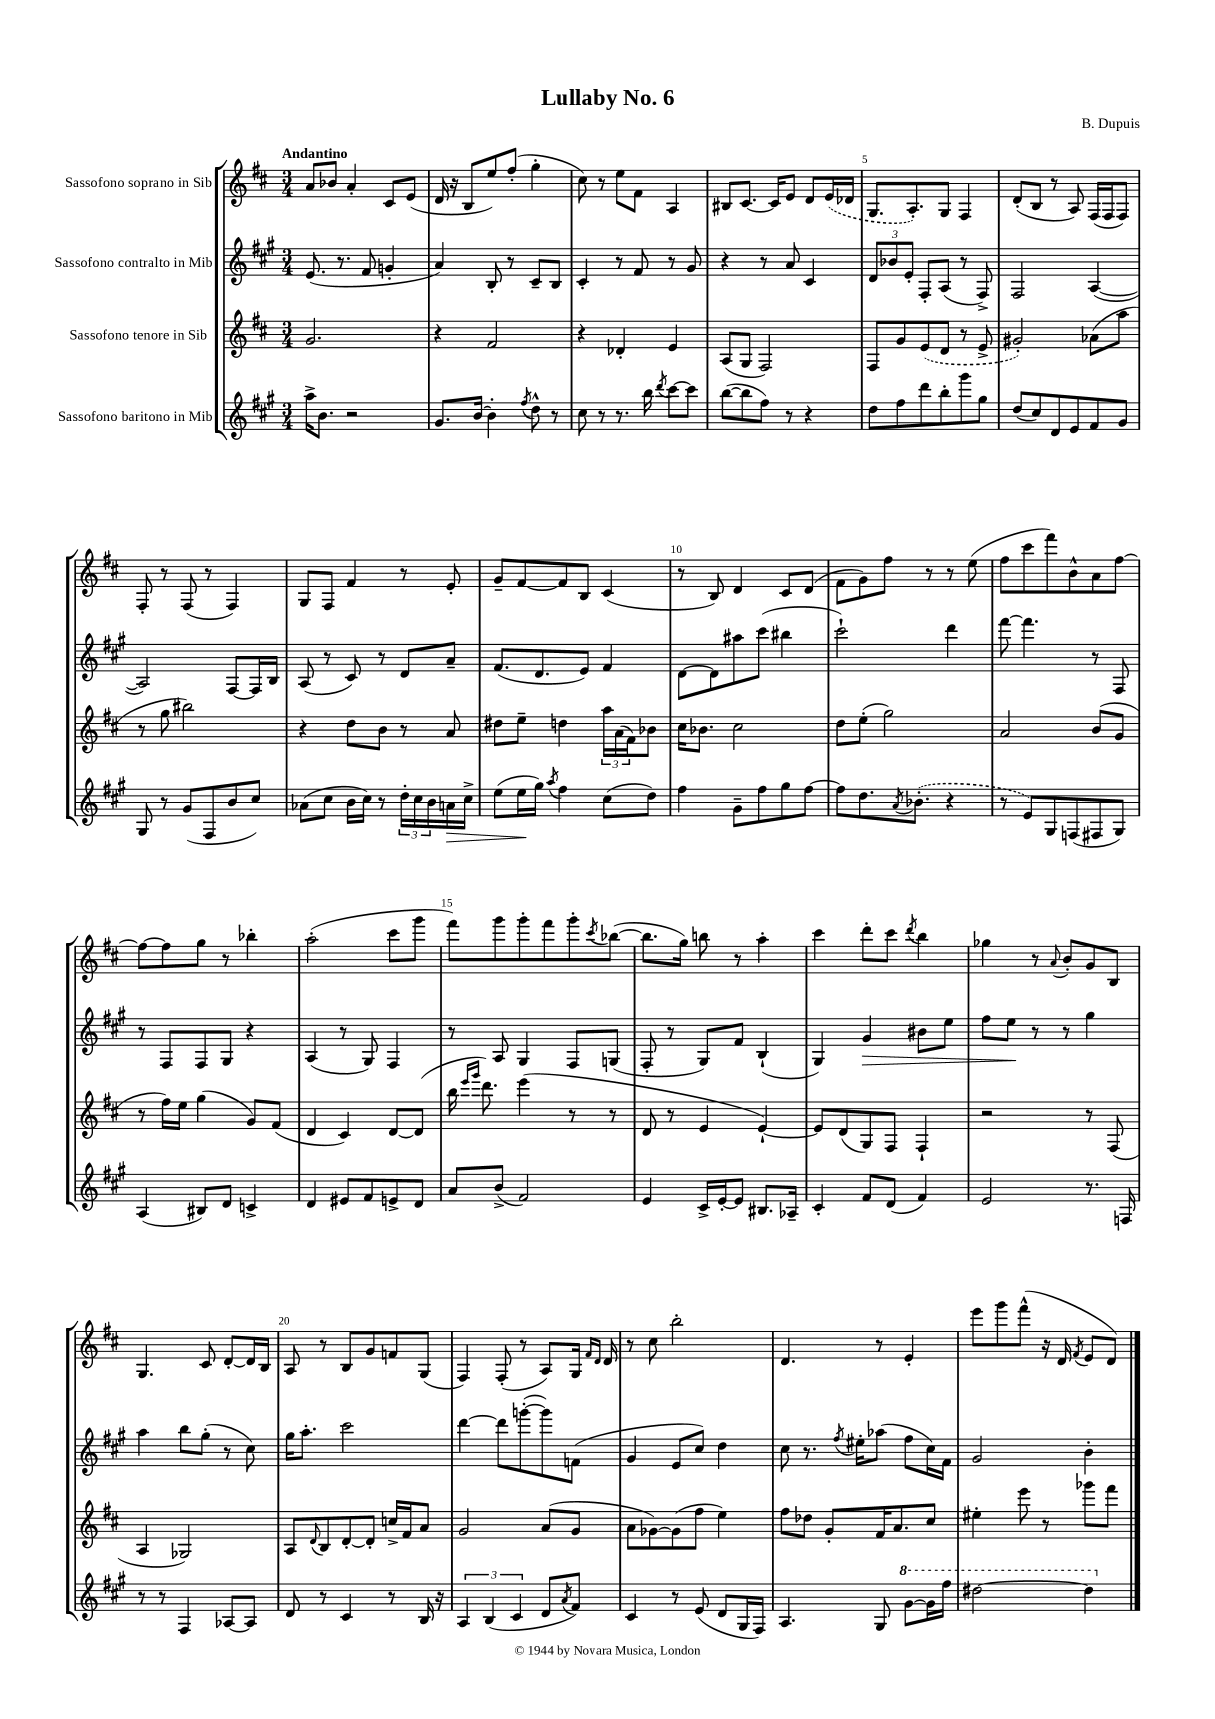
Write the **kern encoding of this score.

**kern	**dynam	**kern	**kern	**dynam	**kern
*part4	*part4	*part3	*part2	*part2	*part1
*staff4	*staff4	*staff3	*staff2	*staff2	*staff1
*I"Sassofono baritono in Mib	*	*I"Sassofono tenore in Sib	*I"Sassofono contralto in Mib	*	*I"Sassofono soprano in Sib
*clefG2	*	*clefG2	*clefG2	*	*clefG2
*k[f#c#g#]	*	*k[f#c#]	*k[f#c#g#]	*	*k[f#c#]
*M3/4	*	*M3/4	*M3/4	*	*M3/4
=1	=1	=1	=1	=1	=1
!	!	!	!	!	!LO:TX:a:B:t=Andantino
16aa^\KL	.	2.g/	(8.e/	.	8a/L
8.b\J	.	.	.	.	.
.	.	.	.	.	8b-X/J
.	.	.	8.r	.	.
2r	.	.	.	.	4a'/
.	.	.	8f#/	.	.
.	.	.	4gn'/	.	8c#/L
.	.	.	.	.	(8e/J
=2	=2	=2	=2	=2	=2
8.g#/L	.	4r	4a/)	.	16d/
.	.	.	.	.	16r
.	.	.	.	.	8B/L
[16b/Jk	.	.	.	.	.
4b'\]	.	2f#/	8B'/	.	8ee/)
.	.	.	8r	.	(8ff#'/J
8qff#/	.	.	.	.	.
8dd^^\	.	.	8c#~/L	.	4gg'\
8r	.	.	8B/J	.	.
=3	=3	=3	=3	=3	=3
8cc#\	.	4r	4c#'/	.	8cc#\)
8r	.	.	.	.	8r
8.r	.	4d-X'/	8r	.	8ee\L
.	.	.	8f#/	.	8f#\J
16bb\	.	.	.	.	.
8qddd/	.	.	.	.	.
[8ccc#\L	.	4e/	8r	.	4A/
8ccc#\J]	.	.	8g#/	.	.
=4	=4	=4	=4	=4	=4
([8bb\L	.	(8A/L	4r	.	8B#X/L
8bb\]	.	8G/J	.	.	[8.c#/J
8ff#\J)	.	2F#/)	8r	.	.
.	.	.	.	.	16c#/KL]
8r	.	.	8a/	.	8e/J
4r	.	.	4c#/	.	8d/L
.	.	.	.	.	(16e/L
.	.	.	.	.	16d-X/JJ
=5	=5	=5	=5	=5	=5
8dd\L	.	8F#/L	12d/L	.	8.G/L
.	.	.	12b-X/	.	.
8ff#\	.	8g/	.	.	.
.	.	.	12e'/J	.	.
.	.	.	.	.	8.A'/)
8ddd\	.	(8e/	8F#'/L	.	.
8bb'\	.	8d/J	(8A/J	.	8G/J
8ggg#\	.	8r	8r	.	4F#/
8gg#\J	.	8e^/	8F#^/)	.	.
=6	=6	=6	=6	=6	=6
(8dd/L	.	2g#X'/)	2F#/	.	(8d'/L
8cc#/)	.	.	.	.	8B/J
8d/	.	.	.	.	8r
8e/	.	.	.	.	8A/)
8f#/	.	(8a-X\L	([4A/	.	(16F#/LL
.	.	.	.	.	16F#/J
8g#/J	.	8aa\J	.	.	8F#/J)
!!LO:LB:g=z
=7	=7	=7	=7	=7	=7
8G#/	.	8r	2A/])	.	8F#'/
8r	.	8gg\	.	.	8r
(8g#/L	.	2bb#X\)	.	.	(8F#/
8F#/	.	.	.	.	8r
8b/	.	.	[8F#/L	.	4F#/)
8cc#/J)	.	.	16F#/L]	.	.
.	.	.	16B/JJ	.	.
=8	=8	=8	=8	=8	=8
(8a-X\L	.	4r	(8A/	.	8G/L
8cc#\J	.	.	8r	.	8F#/J
16b\LL	.	8dd\L	8c#/)	.	4f#/
16cc#\JJ)	.	.	.	.	.
8r	.	8b\J	8r	.	.
24dd'\LL	.	8r	8d/L	.	8r
24cc#\	.	.	.	.	.
24b\	.	.	.	.	.
!	!LO:HP:b	!	!	!	!
16an\	>	8a/	8a~/J	.	8e'/
16cc#^\JJ	.	.	.	.	.
=9	=9	=9	=9	=9	=9
(8ee\L	.	8dd#X\L	(8.f#/L	.	8g~/L
16ee\L	.	8ee~\J	.	.	[8f#/
16gg#\JJ)	]	.	8.d/	.	.
8qaa/	.	.	.	.	.
4ff#\	.	4ddn\	.	.	8f#/]
.	.	.	8e/J)	.	8B/J
(8cc#\L	.	24aa\LL	4f#/	.	(4c#/
.	.	(24a\	.	.	.
.	.	24f#\J)	.	.	.
8dd\J)	.	8b-X\J	.	.	.
=10	=10	=10	=10	=10	=10
4ff#\	.	16cc#\KL	[8d\L	.	8r
.	.	8.b-X\J	.	.	.
.	.	.	8d\]	.	8B/)
8g#~\L	.	2cc#\	8aa#X\	.	4d/
8ff#\	.	.	(8ccc#\J	.	.
8gg#\	.	.	4bb#X\	.	8c#/L
[8ff#\J	.	.	.	.	(8d/J
=11	=11	=11	=11	=11	=11
8ff#\L]	.	8dd\L	2ccc#`\)	.	8f#\L
8.dd\	.	(8ee'\J	.	.	8g\)
.	.	2gg\)	.	.	8ff#\J
8qa/	.	.	.	.	.
(8.b-X'\J	.	.	.	.	.
.	.	.	.	.	8r
4r	.	.	4ddd\	.	8r
.	.	.	.	.	(8ee\
=12	=12	=12	=12	=12	=12
8r	.	2a/	[8fff#\	.	8ff#\L
8e/L)	.	.	4.fff#\]	.	8ccc#\
8G#/	.	.	.	.	8fff#\)
(8Fn/	.	.	.	.	8b^^\
8F#X/	.	(8b/L	8r	.	8a\
8G#/J)	.	8g/J	8F#/	.	[8ff#\J
!!LO:LB:g=z
=13	=13	=13	=13	=13	=13
(4A/	.	8r	8r	.	8ff#\L_
.	.	16ff#\LL)	8F#/L	.	8ff#\]
.	.	16ee\JJ	.	.	.
8B#X/L)	.	(4gg\	8F#/	.	8gg\J
8d/J	.	.	8G#/J	.	8r
4cn^/	.	8g/L)	4r	.	4bb-X'\
.	.	(8f#/J	.	.	.
=14	=14	=14	=14	=14	=14
4d/	.	4d/	(4A/	.	(2aa'\
8e#X/L	.	4c#/)	8r	.	.
8f#/	.	.	8G#/)	.	.
8en^/	.	[8d/L	4F#/	.	8ccc#\L
8d/J	.	(8d/J]	.	.	8ggg\J
=15	=15	=15	=15	=15	=15
8a/L	.	16bb\	8r	.	8fff#\L)
.	.	16qqeee/LL	.	.	.
.	.	16qqggg/JJ	.	.	.
.	.	8.ddd\)	.	.	.
(8b^/J	.	.	8A/	.	8ggg\
2f#/)	.	(4eee\	4G#/	.	8ggg'\
.	.	.	.	.	8fff#\
.	.	8r	8F#/L	.	8ggg'\
.	.	.	.	.	8qccc#/
.	.	8r	(8Gn/J	.	([8bb-X\J
=16	=16	=16	=16	=16	=16
4e/	.	8d/	8F#'/	.	8.bb-\L]
.	.	8r	8r	.	.
.	.	.	.	.	16gg\Jk)
16c#^/LL	.	4e/	8G#/L)	.	8bbn\
[16e'/J	.	.	.	.	.
8e/J]	.	.	8f#/J	.	8r
8.B#X/L	.	[4e`/)	(4B`/	.	4aa'\
16A-X~/Jk	.	.	.	.	.
=17	=17	=17	=17	=17	=17
4c#'/	.	8e/L]	4G#/)	.	4ccc#\
.	.	(8d/	.	.	.
!	!	!	!	!LO:HP:b	!
8f#/L	.	8G/)	4g#/	>	8ddd'\L
(8d/J	.	8F#/J	.	.	8ccc#\J
.	.	.	.	.	8qddd/
4f#/)	.	4F#`/	8b#X\L	.	4bb\
.	.	.	8ee\J	.	.
=18	=18	=18	=18	=18	=18
2e/	.	2r	8ff#\L	.	4gg-X\
.	.	.	8ee\J	.	.
.	.	.	8r	]	8r
.	.	.	.	.	8qqa/
.	.	.	8r	.	8b'/L
8.r	.	8r	4gg#\	.	8g/
.	.	(8F#/	.	.	8B/J
16Fn/	.	.	.	.	.
!!LO:LB:g=z
=19	=19	=19	=19	=19	=19
8r	.	4A/	4aa\	.	4.G/
8r	.	.	.	.	.
4F#/	.	2G-X/)	8bb\L	.	.
.	.	.	(8gg#'\J	.	8c#/
[8A-X/L	.	.	8r	.	[8d'/L
8A-/J]	.	.	8cc#\)	.	16d/L]
.	.	.	.	.	16B/JJ
=20	=20	=20	=20	=20	=20
8d/	.	8A/L	16gg#\KL	.	8A/
.	.	.	8.aa'\J	.	.
.	.	8qqd/	.	.	.
8r	.	8B/	.	.	8r
4c#/	.	[8d'/	2ccc#\	.	8B/L
.	.	8d'/J]	.	.	8g/
8r	.	16ccn^/LL	.	.	8fn/
.	.	16f#/J	.	.	.
16B/	.	8a/J	.	.	(8G/J
16r	.	.	.	.	.
=21	=21	=21	=21	=21	=21
6A/	.	2g/	[4ddd\	.	4F#/)
(6B/	.	.	.	.	.
.	.	.	8ddd\L]	.	(8F#'/
6c#/	.	.	.	.	.
.	.	.	([8gggn'\	.	8r
8d/L	.	(8a/L	8ggg\])	.	8A/L)
8qa/	.	.	.	.	.
8f#/J)	.	8g/J	(8fn\J	.	16G/Jk
.	.	.	.	.	16qqf#/LL
.	.	.	.	.	16qqd/JJ
.	.	.	.	.	16d/
=22	=22	=22	=22	=22	=22
4c#/	.	8a\L	4g#/	.	8r
.	.	[8g-X\)	.	.	8cc#\
8r	.	(8g-\]	8e/L	.	2bb'\
(8e/	.	8ff#\J	8cc#/J)	.	.
8d/L	.	4ee\)	4dd\	.	.
16G#/L	.	.	.	.	.
16F#/JJ)	.	.	.	.	.
=23	=23	=23	=23	=23	=23
4.A/	.	8ff#\L	8cc#\	.	4.d/
.	.	8dd-X\J	8.r	.	.
.	.	8g'/L	.	.	.
.	.	.	8qff#/	.	.
.	.	.	16ee#X'\KL	.	.
8G#/	.	16f#/K	(8aa-X\J	.	8r
.	.	8.a/	.	.	.
*8va	*	*	*	*	*
[8gg#\L	.	.	8ff#\L	.	4e'/
16gg#\L]	.	8cc#/J	16cc#\L)	.	.
16fff#\JJ	.	.	16f#\JJ	.	.
=24	=24	=24	=24	=24	=24
[2ddd#X\	.	4ee#X'\	2g#/	.	8eee\L
.	.	.	.	.	8ggg\
.	.	8eee\	.	.	(8fff#^^\J
.	.	8r	.	.	16r
.	.	.	.	.	16d/
.	.	.	.	.	8qf#/
4ddd#\]	.	8ggg-X\L	4b'\	.	8e/L
.	.	8fff#\J	.	.	8d/J)
*X8va	*	*	*	*	*
==	==	==	==	==	==
*-	*-	*-	*-	*-	*-
